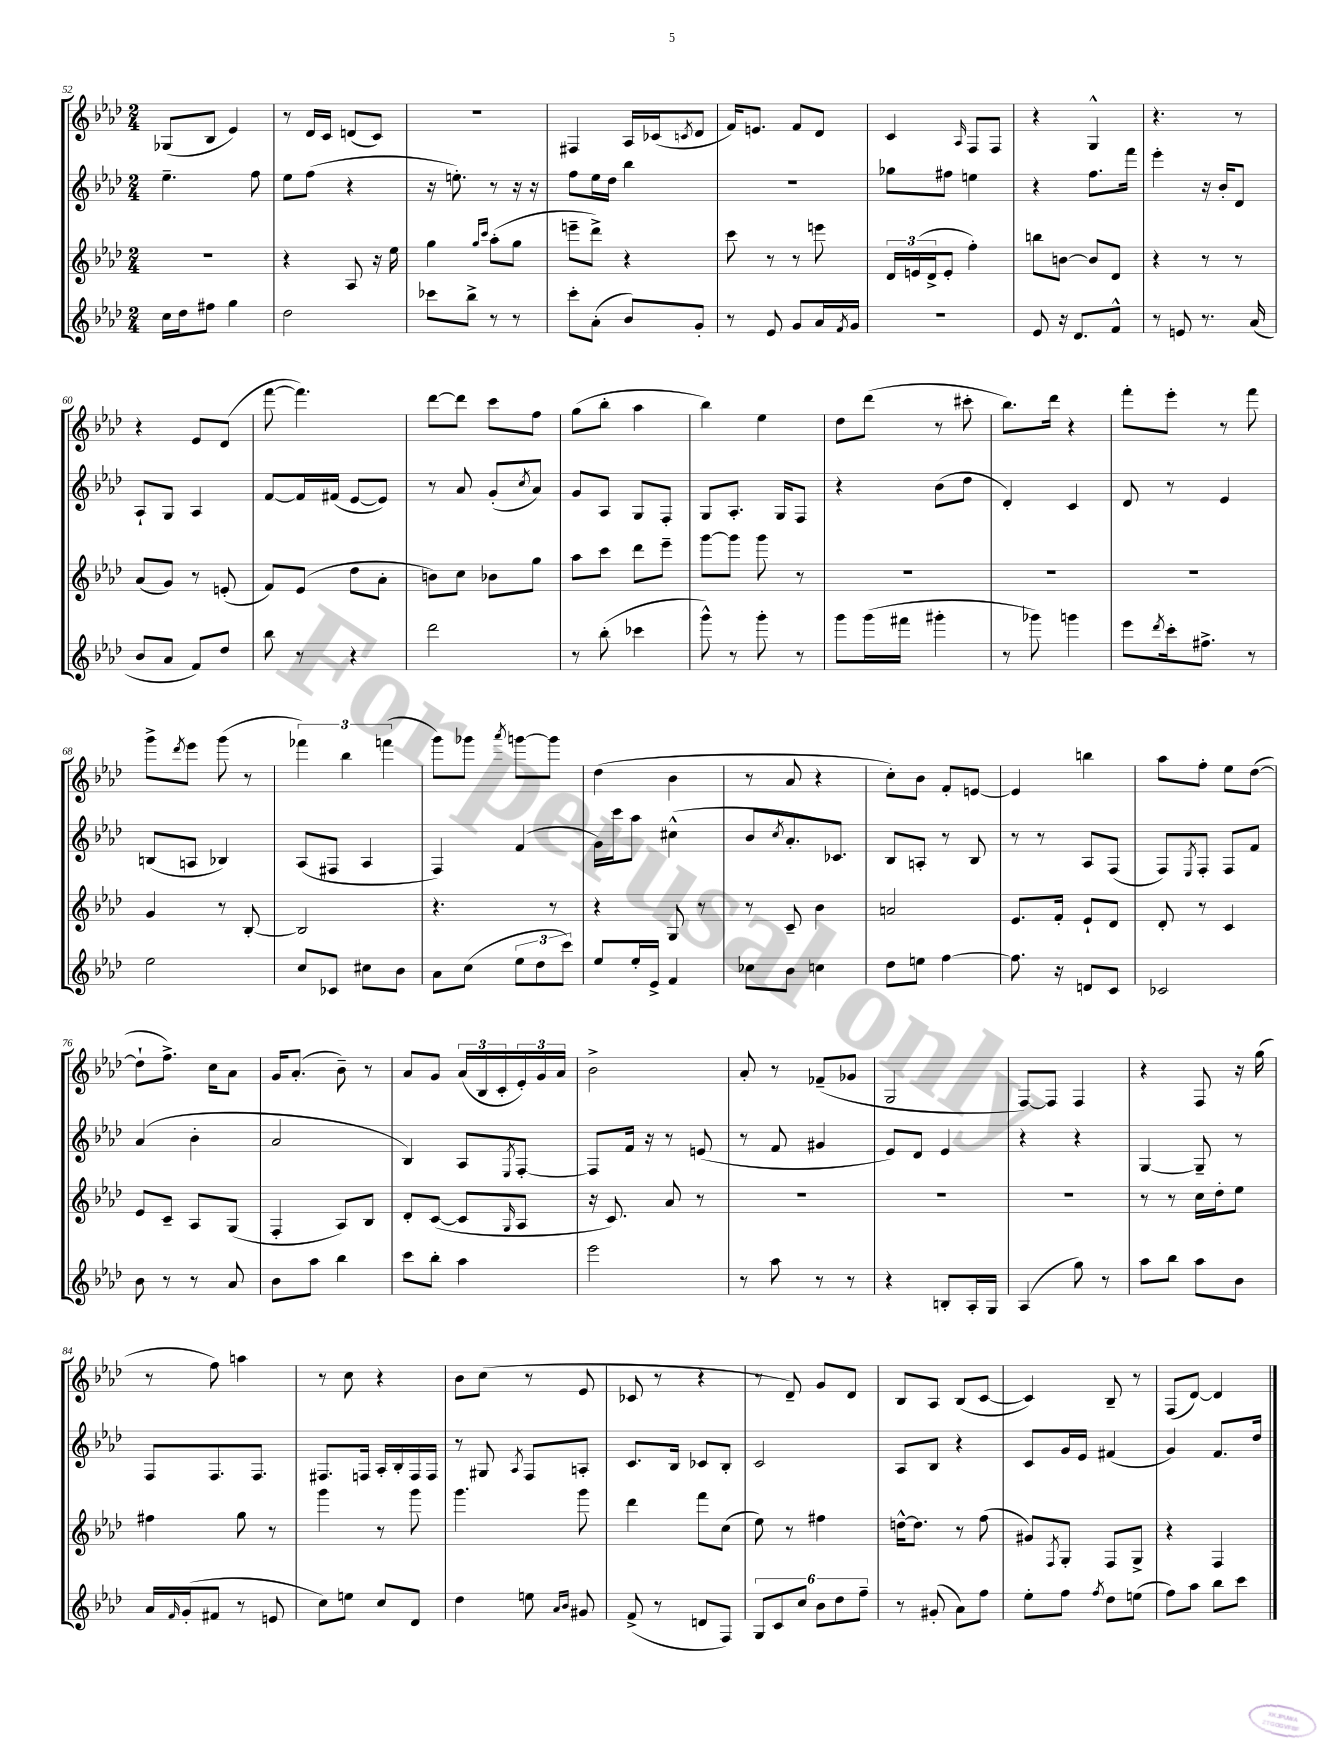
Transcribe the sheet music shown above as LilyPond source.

<<
\new StaffGroup <<
\new Staff = "s0" {
    \clef treble \key aes \major \numericTimeSignature \time 2/4
    ges8( bes8 ees'4) |
    r8 des'16 c'16 d'8( c'8) |
    R2 |
    fis4 aes16 ces'16( \acciaccatura { c'8 } des'8 |
    f'16) e'8. f'8 des'8 |
    c'4 \grace { aes16 } f8 f8 |
    r4 g4-^ |
    r4. r8 |
    r4 ees'8 des'8( |
    f'''8~ f'''4.) |
    des'''8~ des'''8 c'''8 f''8 |
    g''8( bes''8-. aes''4 |
    bes''4) ees''4 |
    des''8 des'''8( r8 cis'''8-. |
    bes''8.) des'''16 r4 |
    f'''8-. ees'''8-. r8 f'''8 |
    g'''8-> \acciaccatura { des'''8 } ees'''8 g'''8( r8 |
    \tuplet 3/2 { fes'''4) bes''4 f'''4( } |
    g'''8) ges'''8 \acciaccatura { aes'''8 } g'''8~ g'''8 |
    des''4( bes'4 |
    r8 aes'8 r4 |
    c''8-.) bes'8 f'8-. e'8~ |
    e'4 b''4 |
    aes''8 f''8-. ees''8 des''8~( |
    des''8-! f''8.->) c''16 aes'8 |
    g'16 aes'8.-.( bes'8--) r8 |
    aes'8 g'8 \tuplet 3/2 { aes'16( bes16 c'16-. } \tuplet 3/2 { ees'16-.) g'16 aes'16 } |
    bes'2-> |
    aes'8-. r8 fes'8--( ges'8 |
    g2 |
    f8~) f8 f4 |
    r4 f8 r16 g''16( |
    r8 f''8) a''4 |
    r8 c''8 r4 |
    bes'8 c''8( r8 ees'8 |
    ces'8 r8 r4 |
    r8 des'8--) g'8 des'8 |
    bes8 aes8 bes8( c'8~ |
    c'4) bes8-- r8 |
    f8( des'8~) des'4 \bar "|." |
}
\new Staff = "s1" {
    \clef treble \key aes \major \numericTimeSignature \time 2/4
    ees''4.-- f''8 |
    ees''8 f''8( r4 |
    r16 e''8.-.) r8 r16 r16 |
    f''8 ees''16 des''16 bes''4 |
    R2 |
    ges''8 fis''8 e''4 |
    r4 f''8. f'''16 |
    ees'''4-. r16 bes'16-. des'8 |
    aes8-! g8 aes4 |
    f'8~ f'16 fis'16( ees'8~ ees'8) |
    r8 aes'8 g'8-.( \acciaccatura { c''8 } aes'8) |
    g'8 aes8 g8 f8-. |
    g8 aes8.-. g16 f8 |
    r4 bes'8( des''8 |
    des'4-.) c'4 |
    des'8 r8 ees'4 |
    b8( a8 bes4) |
    aes8( fis8 aes4 |
    f4) f'4( |
    g'16) c'''16 aes''8 cis''4-^( |
    bes'8 \acciaccatura { c''8 } aes'8.-. ces'8.) |
    bes8 a8-. r8 bes8 |
    r8 r8 aes8 f8( |
    f8) \acciaccatura { ees8 } f8-. f8 f'8 |
    aes'4( bes'4-. |
    aes'2 |
    bes4) aes8 \acciaccatura { ees8 } f8~-. |
    f8 f'16 r16 r8 e'8( |
    r8 f'8 gis'4 |
    ees'8) des'8 ees'4 |
    r4 r4 |
    g4~ g8-- r8 |
    f8 f8. f8. |
    fis8. f16 aes16-. bes16-. f16 f16 |
    r8 gis8 \acciaccatura { aes8 } f8 a8-. |
    c'8. bes16 ces'8 bes8-. |
    c'2 |
    aes8 bes8 r4 |
    c'8 g'16 ees'16 fis'4( |
    g'4) f'8. des''16 \bar "|." |
}
\new Staff = "s2" {
    \clef treble \key aes \major \numericTimeSignature \time 2/4
    R2 |
    r4 aes8 r16 ees''16 |
    g''4 \grace { g''16 c'''16 } aes''8-.( g''8 |
    e'''8-- des'''8->) r4 |
    c'''8 r8 r8 e'''8 |
    \tuplet 3/2 { des'16 e'16( des'16-> } e'8-. f''4-.) |
    b''8 b'8~ b'8 des'8 |
    r4 r8 r8 |
    aes'8( g'8) r8 e'8-.( |
    f'8) ees'8( des''8 aes'8-. |
    b'8) c''8 bes'8 g''8 |
    aes''8 c'''8 des'''8 ees'''8-- |
    g'''8~ g'''8 g'''8 r8 |
    R2 |
    R2 |
    R2 |
    g'4 r8 bes8~-. |
    bes2 |
    r4. r8 |
    r4 g8 r8 |
    r8 c'8-- bes'4 |
    a'2 |
    ees'8. f'16-. ees'8-! des'8 |
    des'8-. r8 c'4 |
    ees'8 c'8-- aes8 g8( |
    f4-. aes8) bes8 |
    des'8-. c'8~( c'8 \grace { g16 } aes8 |
    r16 c'8.) aes'8 r8 |
    r2 |
    r2 |
    r2 |
    r8 r8 c''16 des''16-. ees''8 |
    fis''4 g''8 r8 |
    g'''4 r8 g'''8 |
    g'''4. g'''8 |
    des'''4 f'''8 c''8( |
    ees''8) r8 fis''4 |
    d''16~-^ d''8. r8 f''8( |
    gis'8) \acciaccatura { f8 } g8-. f8 g8-> |
    r4 f4 \bar "|." |
}
\new Staff = "s3" {
    \clef treble \key aes \major \numericTimeSignature \time 2/4
    c''16 des''16 fis''8 g''4 |
    des''2 |
    ces'''8 bes''8-> r8 r8 |
    c'''8-. aes'8-.( bes'8) g'8-. |
    r8 ees'8 g'8 aes'16 \acciaccatura { f'8 } g'16 |
    r2 |
    ees'8 r16 des'8. f'8-^ |
    r8 e'8 r8. aes'16( |
    bes'8 aes'8 f'8) des''8 |
    bes''8 r8 r4 |
    des'''2 |
    r8 bes''8-.( ces'''4 |
    g'''8-^) r8 g'''8-. r8 |
    g'''8 g'''16( fis'''16 gis'''4-. |
    r8 ges'''8) g'''4 |
    ees'''8 \acciaccatura { des'''8 } c'''16-. fis''8.-> r8 |
    ees''2 |
    c''8 ces'8 cis''8 bes'8 |
    aes'8 c''8( \tuplet 3/2 { ees''8 des''8 c'''8) } |
    ees''8 ees''16-. ees'16-> f'4 |
    ces''8 bes'8 c''4 |
    des''8 e''8 f''4~ |
    f''8. r16 d'8 c'8 |
    ces'2 |
    bes'8 r8 r8 aes'8 |
    bes'8 aes''8 bes''4 |
    c'''8 bes''8-. aes''4 |
    ees'''2 |
    r8 aes''8 r8 r8 |
    r4 b8-. aes16-. g16 |
    aes4( g''8) r8 |
    aes''8 bes''8 aes''8 bes'8 |
    aes'16 \grace { f'16 } g'16-.( fis'8 r8 e'8 |
    c''8) e''8 c''8 des'8 |
    des''4 e''8 \grace { aes'16 bes'16 } gis'8 |
    f'8->( r8 d'8 f8) |
    \tuplet 6/4 { g8 c'8 c''8 bes'8 des''8 f''8-- } |
    r8 gis'8-.( aes'8) f''8 |
    ees''8-. f''8 \acciaccatura { f''8 } des''8 e''8( |
    f''8) aes''8 bes''8 c'''8 \bar "|." |
}
>>
>>
\layout { \context { \Score currentBarNumber = #52 } }
